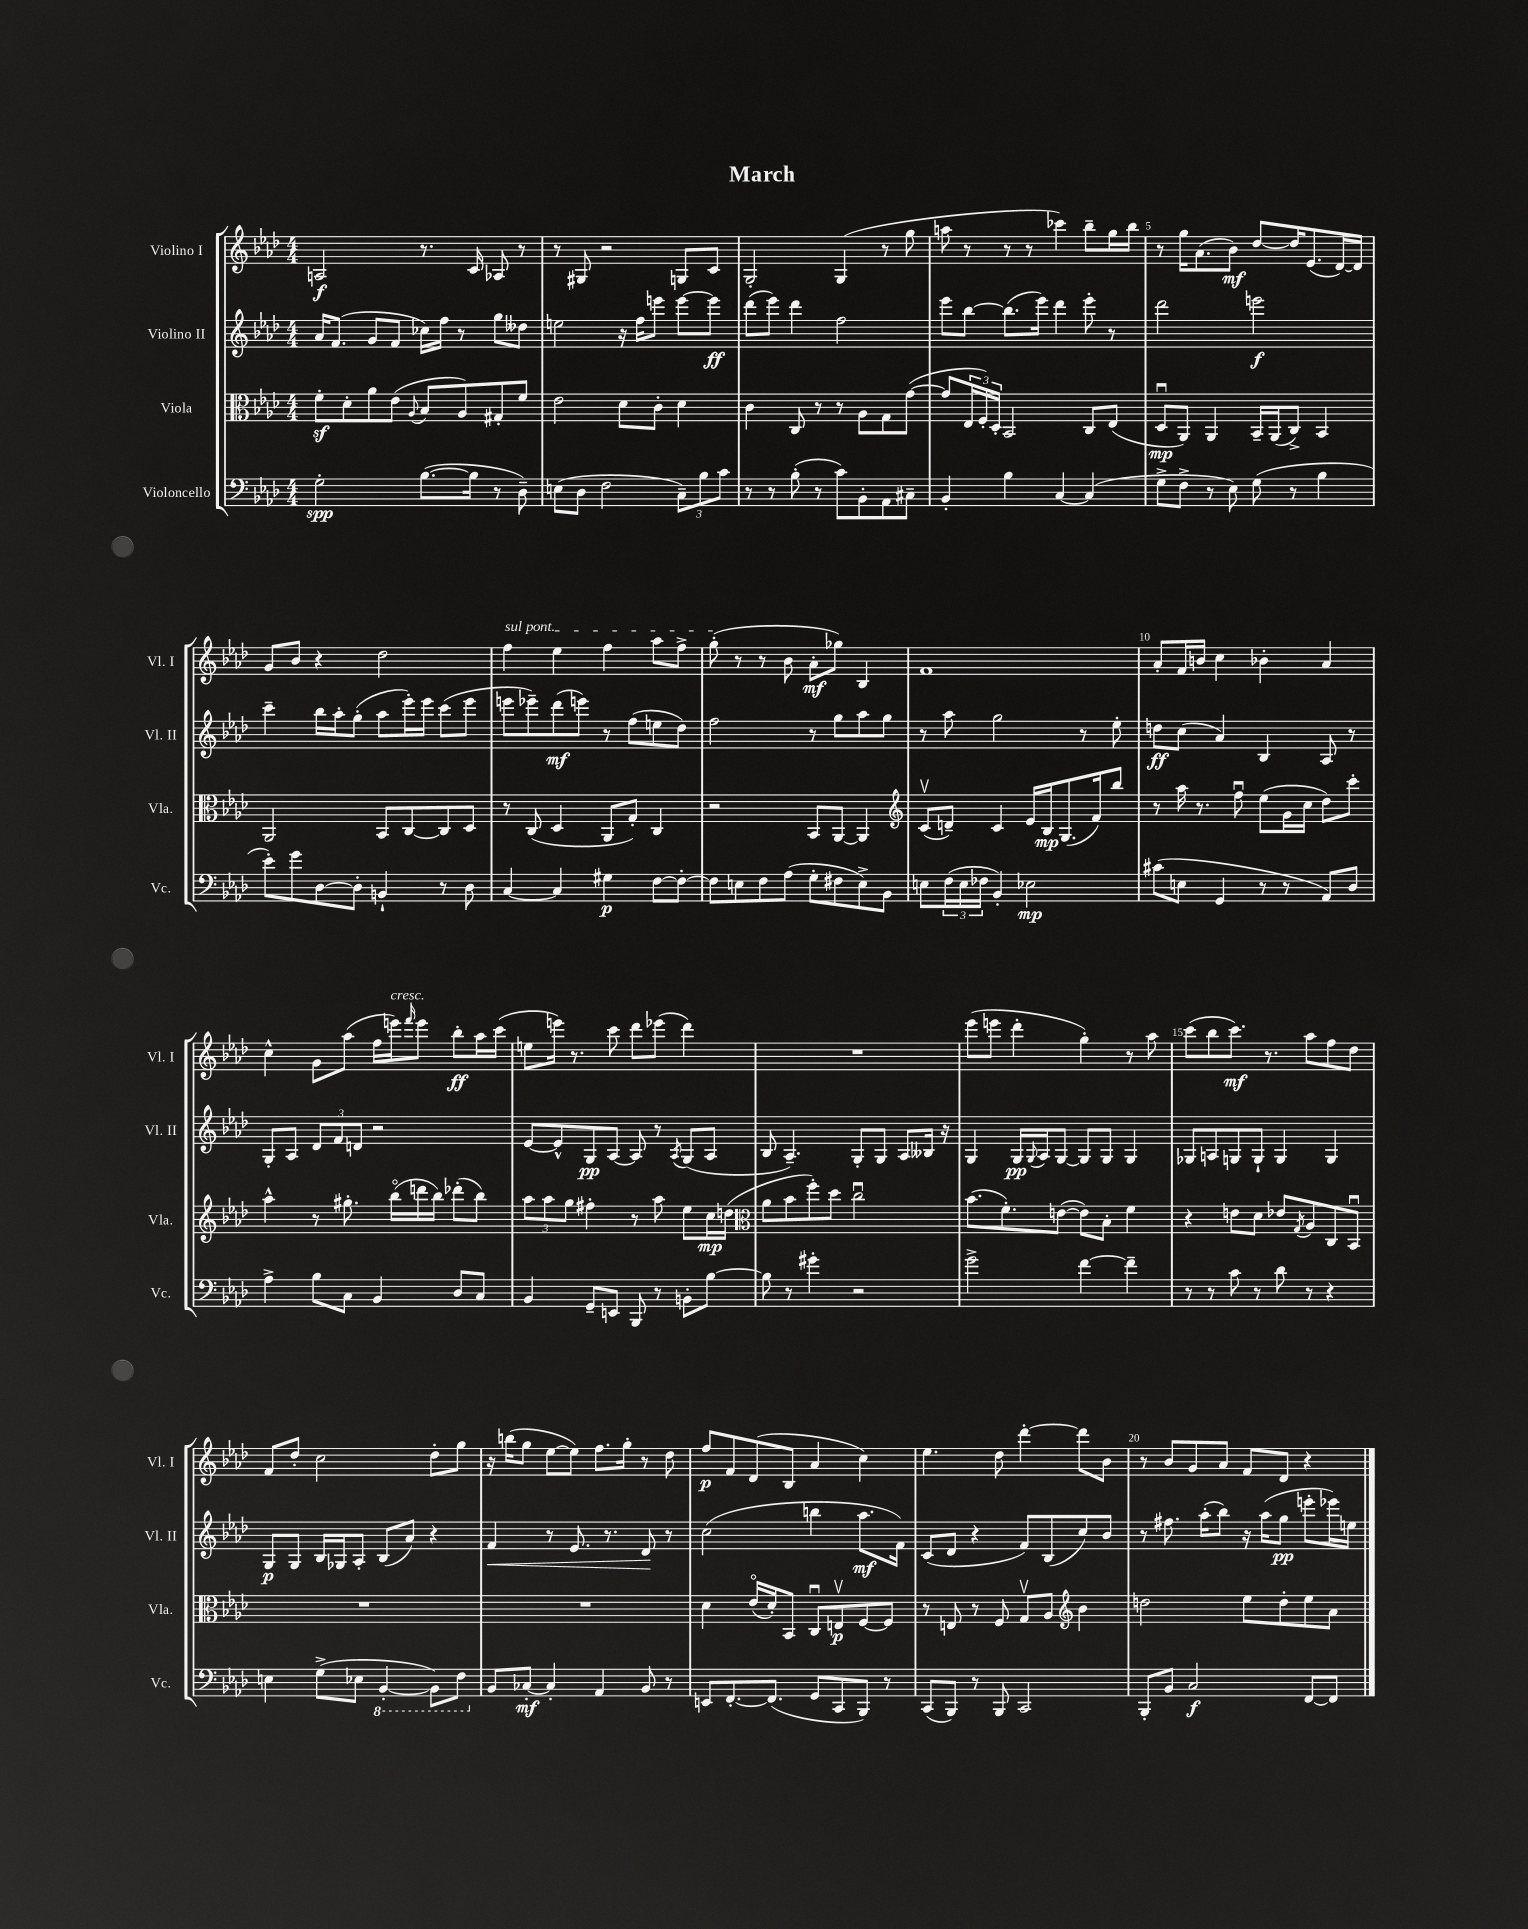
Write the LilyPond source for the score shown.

\header { title = "March" }
<<
\new StaffGroup <<
\new Staff = "s0" \with { instrumentName = "Violino I" shortInstrumentName = "Vl. I" } {
    \clef treble \key aes \major \numericTimeSignature \time 4/4
    a2\f r8. c'16 aes8 r8 |
    r8 gis8 r2 g8 c'8 |
    g2-. g4( r8 g''8 |
    a''8 r8 r8 r8 ces'''4) bes''8-- g''16 bes''16 |
    r8 g''16 aes'8.( bes'8\mf) des''8~ des''16 ees'8.( des'16~) des'16 |
    g'8 bes'8 r4 des''2 |
    \once \override TextSpanner.bound-details.left.text = \markup { \italic "sul pont." } f''4\startTextSpan ees''4 f''4 aes''8 f''8-> |
    g''8-.\stopTextSpan( r8 r8 bes'8 aes'8-.\mf ges''8) bes4 |
    f'1 |
    aes'8-. f'16 b'16 c''4 bes'4-. aes'4 |
    c''4-^ g'8 aes''8( f''16 e'''16^\markup { \italic "cresc." }) \grace { f'''16 } e'''8 bes''8-.\ff aes''16 c'''16( |
    e''8 e'''16) r8. c'''8 des'''8 ees'''8( des'''4) |
    R1 |
    ees'''8( e'''8 des'''4-. g''4-.) r8 aes''8 |
    c'''8( bes''8 c'''8.\mf) r8. aes''8 f''8 des''8 |
    f'8 des''8-. c''2 des''8-. g''8 |
    r16 b''16( g''8 ees''8~ ees''8) f''8. g''16-. r8 des''8 |
    f''8\p f'8 des'8( bes8 aes'4 c''4) |
    ees''4. des''8 des'''4~-. des'''8 bes'8 |
    r8 bes'8 g'8 aes'8 f'8 des'8 r4 \bar "|." |
}
\new Staff = "s1" \with { instrumentName = "Violino II" shortInstrumentName = "Vl. II" } {
    \clef treble \key aes \major \numericTimeSignature \time 4/4
    aes'16 f'8.( g'8 f'8 ces''16) f''16 r8 g''8 deses''8 |
    e''2 r16 f''16 e'''8 e'''8~ e'''8\ff |
    des'''8( ees'''8) des'''4 f''2 |
    ees'''8 bes''8~ bes''8.( ees'''16) des'''4 ees'''8-. r8 |
    des'''2 e'''2\f |
    c'''4-- bes''16 aes''16-. g''8-.( aes''8 ees'''16-.) ees'''16 c'''8( ees'''8 |
    e'''8 ees'''8--) des'''8\mf( e'''8) r8 f''8( e''8 des''8) |
    f''2 r8 g''8 aes''8 g''8 |
    r8 aes''8 g''2 r8 ees''8-. |
    d''8\ff c''8( aes'4) bes4 aes8 r8 |
    g8-. aes8 \tuplet 3/2 { des'8 f'8 d'8 } r2 |
    ees'8~ ees'8-^ g8\pp aes8~ aes8 r8 \acciaccatura { aes8 } g8( aes8 |
    bes8 aes4.--) g8-. g8 aes8 beses16 r16 |
    g4 g16\pp \appoggiatura { g8 } aes16 g8~ g8 g8 g4 |
    ges8 a8 g8 g8-! g4 g4 |
    g8\p g8 bes16 ges16 aes8-. bes8( aes'8) r4 |
    f'4\< r8 ees'8. r8. des'8\! r8 |
    c''2( b''4 aes''8.\mf f'16) |
    c'8( des'8 r4 f'8) bes8( c''8) bes'8 |
    r8 fis''8. aes''16-.( bes''8) r16 aes''16( g''8\pp e'''8-. ees'''16) e''16 \bar "|." |
}
\new Staff = "s2" \with { instrumentName = "Viola" shortInstrumentName = "Vla." } {
    \clef alto \key aes \major \numericTimeSignature \time 4/4
    f'8-.\sf des'8-. aes'8 ees'8( \appoggiatura { aes8 } bes8 aes8) gis8-. f'8 |
    ees'2 des'8 c'8-. des'4 |
    c'4 c8 r8 r8 aes8 g8 g'8~( |
    g'8 \tuplet 3/2 { ees16 f16-.) des16-. } bes,2 c8 ees8( |
    des8\downbow\mp aes,8) aes,4 bes,16-- aes,16( c8->) bes,4 |
    aes,2 bes,8 c8~ c8 des8 |
    r8 c8( des4 aes,8 g8-.) c4 |
    r2 bes,8 aes,8~ aes,4 |
    \clef treble c'8\upbow( d'8--) c'4 ees'16 bes16\mp g8.( f'16) bes''8 |
    r8 aes''16 r8. f''8\downbow ees''8( g'16 c''16 des''8) c'''8-. |
    aes''4-^ r8 gis''8.-. bes''16\flageolet( d'''16 bes''16) des'''8-.( bes''8) |
    \tuplet 3/2 { aes''8 aes''8 g''8 } fis''4-. r8 aes''8 ees''8 c''16\mp d''16( |
    \clef alto aes'8 bes'8 f''8-.) des''8 c''2\downbow |
    bes'8.( f'8.-.) e'8~( e'8) bes8-. f'4 |
    r4 e'8 des'8 ees'8 \acciaccatura { g8 } aes8 c8 bes,8\downbow |
    R1 |
    R1 |
    des'4 ees'16\flageolet( des'16-.) bes,8 c8\downbow e8\upbow\p f8~ f8 |
    r8 e8 r8 f8 g8\upbow aes8 \clef treble bes'4 |
    d''2 ees''8 d''8-. ees''8 aes'8 \bar "|." |
}
\new Staff = "s3" \with { instrumentName = "Violoncello" shortInstrumentName = "Vc." } {
    \clef bass \key aes \major \numericTimeSignature \time 4/4
    g2-.\spp bes8.~( bes16 r8 des8--) |
    e8( des8 f2 \tuplet 3/2 { c8--) bes8 c'8 } |
    r8 r8 bes8-.( r8 c'8) bes,8-. aes,8 cis8-- |
    bes,4-. bes4 c4~ c4( |
    g8-> f8-> r8 ees8) g8( r8 bes4 |
    ees'8-.) g'8 des8~ des8-. b,4-! r8 des8 |
    c4~ c4 gis4\p f8~ f8~-. |
    f8 e8 f8 aes8( g8-. fis8 e8->) bes,8 |
    e8 \tuplet 3/2 { f16( e16 fes16 } bes,4-.) ees2\mp |
    cis'8( e8 g,4 r8 r8 aes,8) des8 |
    aes4-> bes8 c8 bes,4 des8 c8 |
    bes,4 g,8-- e,8 bes,,8 r8 b,8-. bes8~ |
    bes8 r8 gis'4-. r2 |
    g'2-> f'4~ f'4-- |
    r8 r8 c'8 r8 des'8 r8 r4 |
    e4 g8->( ees8 \ottava #-1 bes,,4~-. bes,,8) f,8 \ottava #0 |
    bes,8 ces8~-.\mf ces4-. aes,4 bes,8 r8 |
    e,8 f,8.~-. f,8.( g,8 c,8 bes,,8) r8 |
    c,8( bes,,8) r8 bes,,8 c,2 |
    bes,,8-. bes,8 c2\f f,8~ f,8 \bar "|." |
}
>>
>>
\layout { \context { \Score \override BarNumber.break-visibility = ##(#f #t #t) barNumberVisibility = #(every-nth-bar-number-visible 5) } }
